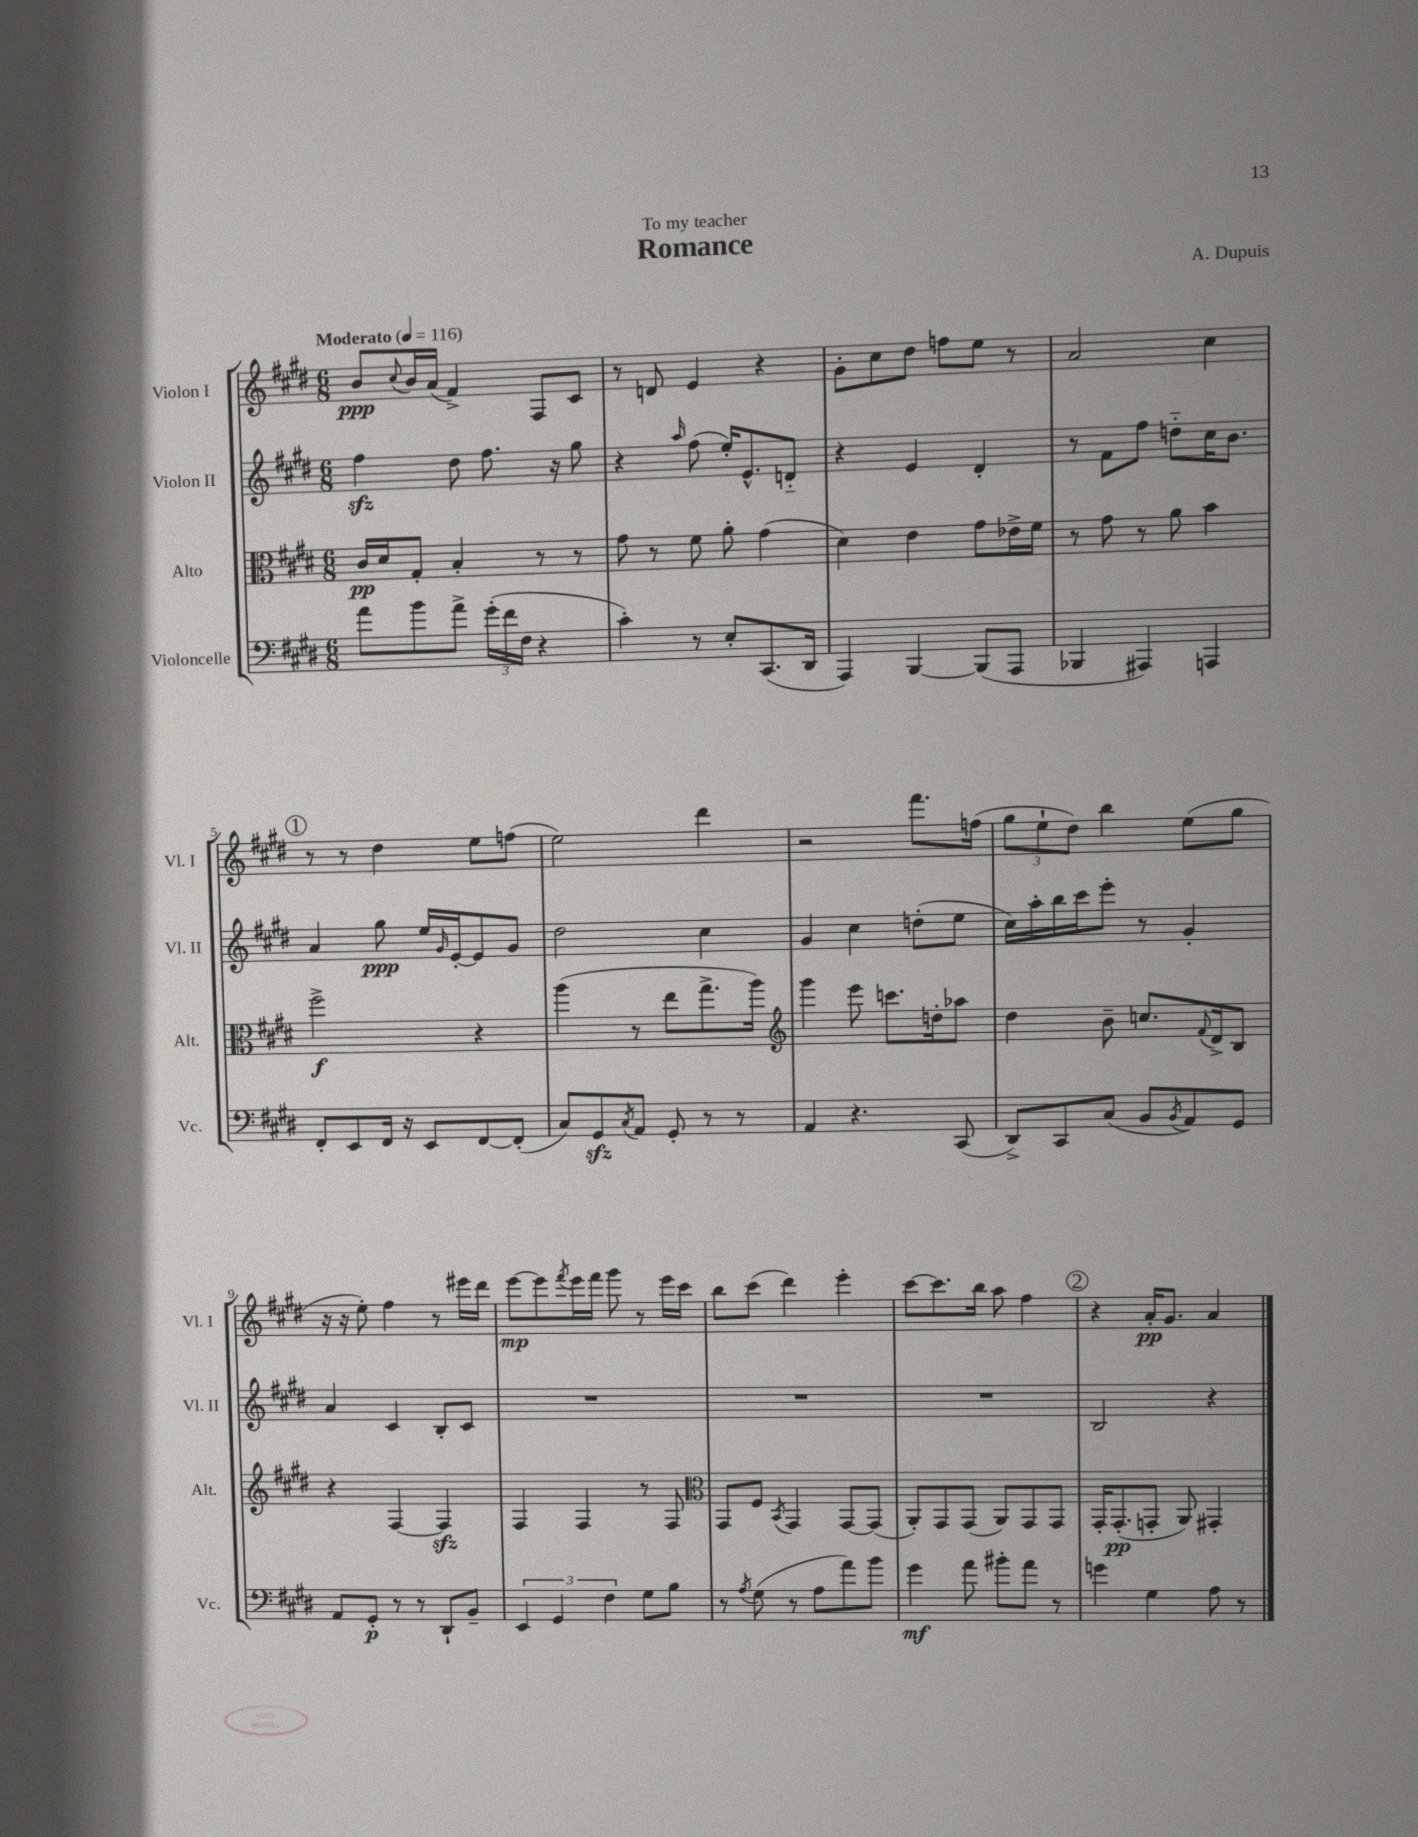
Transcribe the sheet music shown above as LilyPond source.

\header { title = "Romance" composer = "A. Dupuis" dedication = "To my teacher" }
<<
\new StaffGroup <<
\new Staff = "s0" \with { instrumentName = "Violon I" shortInstrumentName = "Vl. I" } {
    \clef treble \key e \major \numericTimeSignature \time 6/8 \tempo "Moderato" 4 = 116
    b'8\ppp \appoggiatura { cis''8 } b'16 a'16( fis'4->) fis8 cis'8 |
    r8 d'8 e'4 r4 |
    gis'8-. cis''8 dis''8 f''8 e''8 r8 |
    a'2 cis''4 |
    \mark \markup { \circle "1" } r8 r8 dis''4 e''8 f''8( |
    e''2) dis'''4 |
    r2 fis'''8. f''16( |
    \tuplet 3/2 { gis''8 e''8-! dis''8) } b''4 e''8( gis''8 |
    r16 r16 e''8-.) fis''4 r8 eis'''16 dis'''16 |
    e'''8~\mp e'''8 \acciaccatura { fis'''8 } e'''16 fis'''16 gis'''8 r8 e'''16 cis'''16 |
    b''8 cis'''8( dis'''4) e'''4-. |
    cis'''8~ cis'''8. b''16 a''8 fis''4 |
    \mark \markup { \circle "2" } r4 a'16-.\pp gis'8. a'4 \bar "|." |
}
\new Staff = "s1" \with { instrumentName = "Violon II" shortInstrumentName = "Vl. II" } {
    \clef treble \key e \major \numericTimeSignature \time 6/8
    fis''4\sfz dis''8 fis''8. r16 gis''8 |
    r4 \grace { a''16 } fis''8( e''16-.) e'8.-^ d'8-_ |
    r4 e'4 dis'4-. |
    r8 fis'8 fis''8 d''8-_ cis''16 b'8. |
    \mark \markup { \circle "1" } a'4 gis''8\ppp e''16 \grace { gis'16 } e'16~-. e'8 gis'8 |
    dis''2 cis''4 |
    gis'4 cis''4 d''8-.( e''8 |
    cis''16) a''16-. b''16 cis'''16 e'''8-. r8 gis'4-. |
    a'4 cis'4 b8-. cis'8 |
    R2. |
    R2. |
    R2. |
    \mark \markup { \circle "2" } b2 r4 \bar "|." |
}
\new Staff = "s2" \with { instrumentName = "Alto" shortInstrumentName = "Alt." } {
    \clef alto \key e \major \numericTimeSignature \time 6/8
    cis'16\pp dis'16 gis8-. b4-. r8 r8 |
    gis'8 r8 fis'8 a'8-. gis'4( |
    dis'4) e'4 gis'8 ees'16-> fis'16 |
    r8 gis'8 r8 a'8 b'4 |
    \mark \markup { \circle "1" } fis''2->\f r4 |
    a''4( r8 e''8 gis''8.-> a''16) |
    \clef treble gis'''4 e'''8 c'''8. d''16-. aes''8 |
    dis''4 b'8-- c''8. \appoggiatura { fis'8 } dis'16-> b8 |
    r4 fis4~ fis4\sfz |
    fis4 fis4 r8 fis8 |
    \clef alto gis,8 fis8 \acciaccatura { b,8 } gis,4 gis,8~ gis,8( |
    a,8-.) gis,8 gis,8( a,8) gis,8 gis,8 |
    \mark \markup { \circle "2" } gis,16-. gis,8.-.\pp( g,8-. a,8) gis,4-. \bar "|." |
}
\new Staff = "s3" \with { instrumentName = "Violoncelle" shortInstrumentName = "Vc." } {
    \clef bass \key e \major \numericTimeSignature \time 6/8
    a'8 b'8 a'8-> \tuplet 3/2 { gis'16-.( fis'16 fis16 } r4 |
    cis'4-.) r8 e8-. cis,8.( dis,16 |
    a,,4) b,,4~ b,,8( a,,8 |
    bes,,4 ais,,4) a,,4 |
    \mark \markup { \circle "1" } fis,8-. e,8 fis,16 r16 e,8 fis,8~ fis,8-.( |
    cis8) gis,8\sfz \acciaccatura { cis8 } a,8 gis,8-. r8 r8 |
    a,4 r4. cis,8( |
    dis,8->) cis,8 cis8( b,8 \acciaccatura { b,8 } a,8) gis,8 |
    a,8 gis,8-.\p r8 r8 dis,8-! b,8-- |
    \tuplet 3/2 { e,4 gis,4 fis4 } gis8 b8 |
    r8 \acciaccatura { a8 } gis8( r8 a8 a'8) b'8 |
    gis'4\mf a'8 bis'8-. a'8 r8 |
    \mark \markup { \circle "2" } g'4 gis4 a8 r8 \bar "|." |
}
>>
>>
